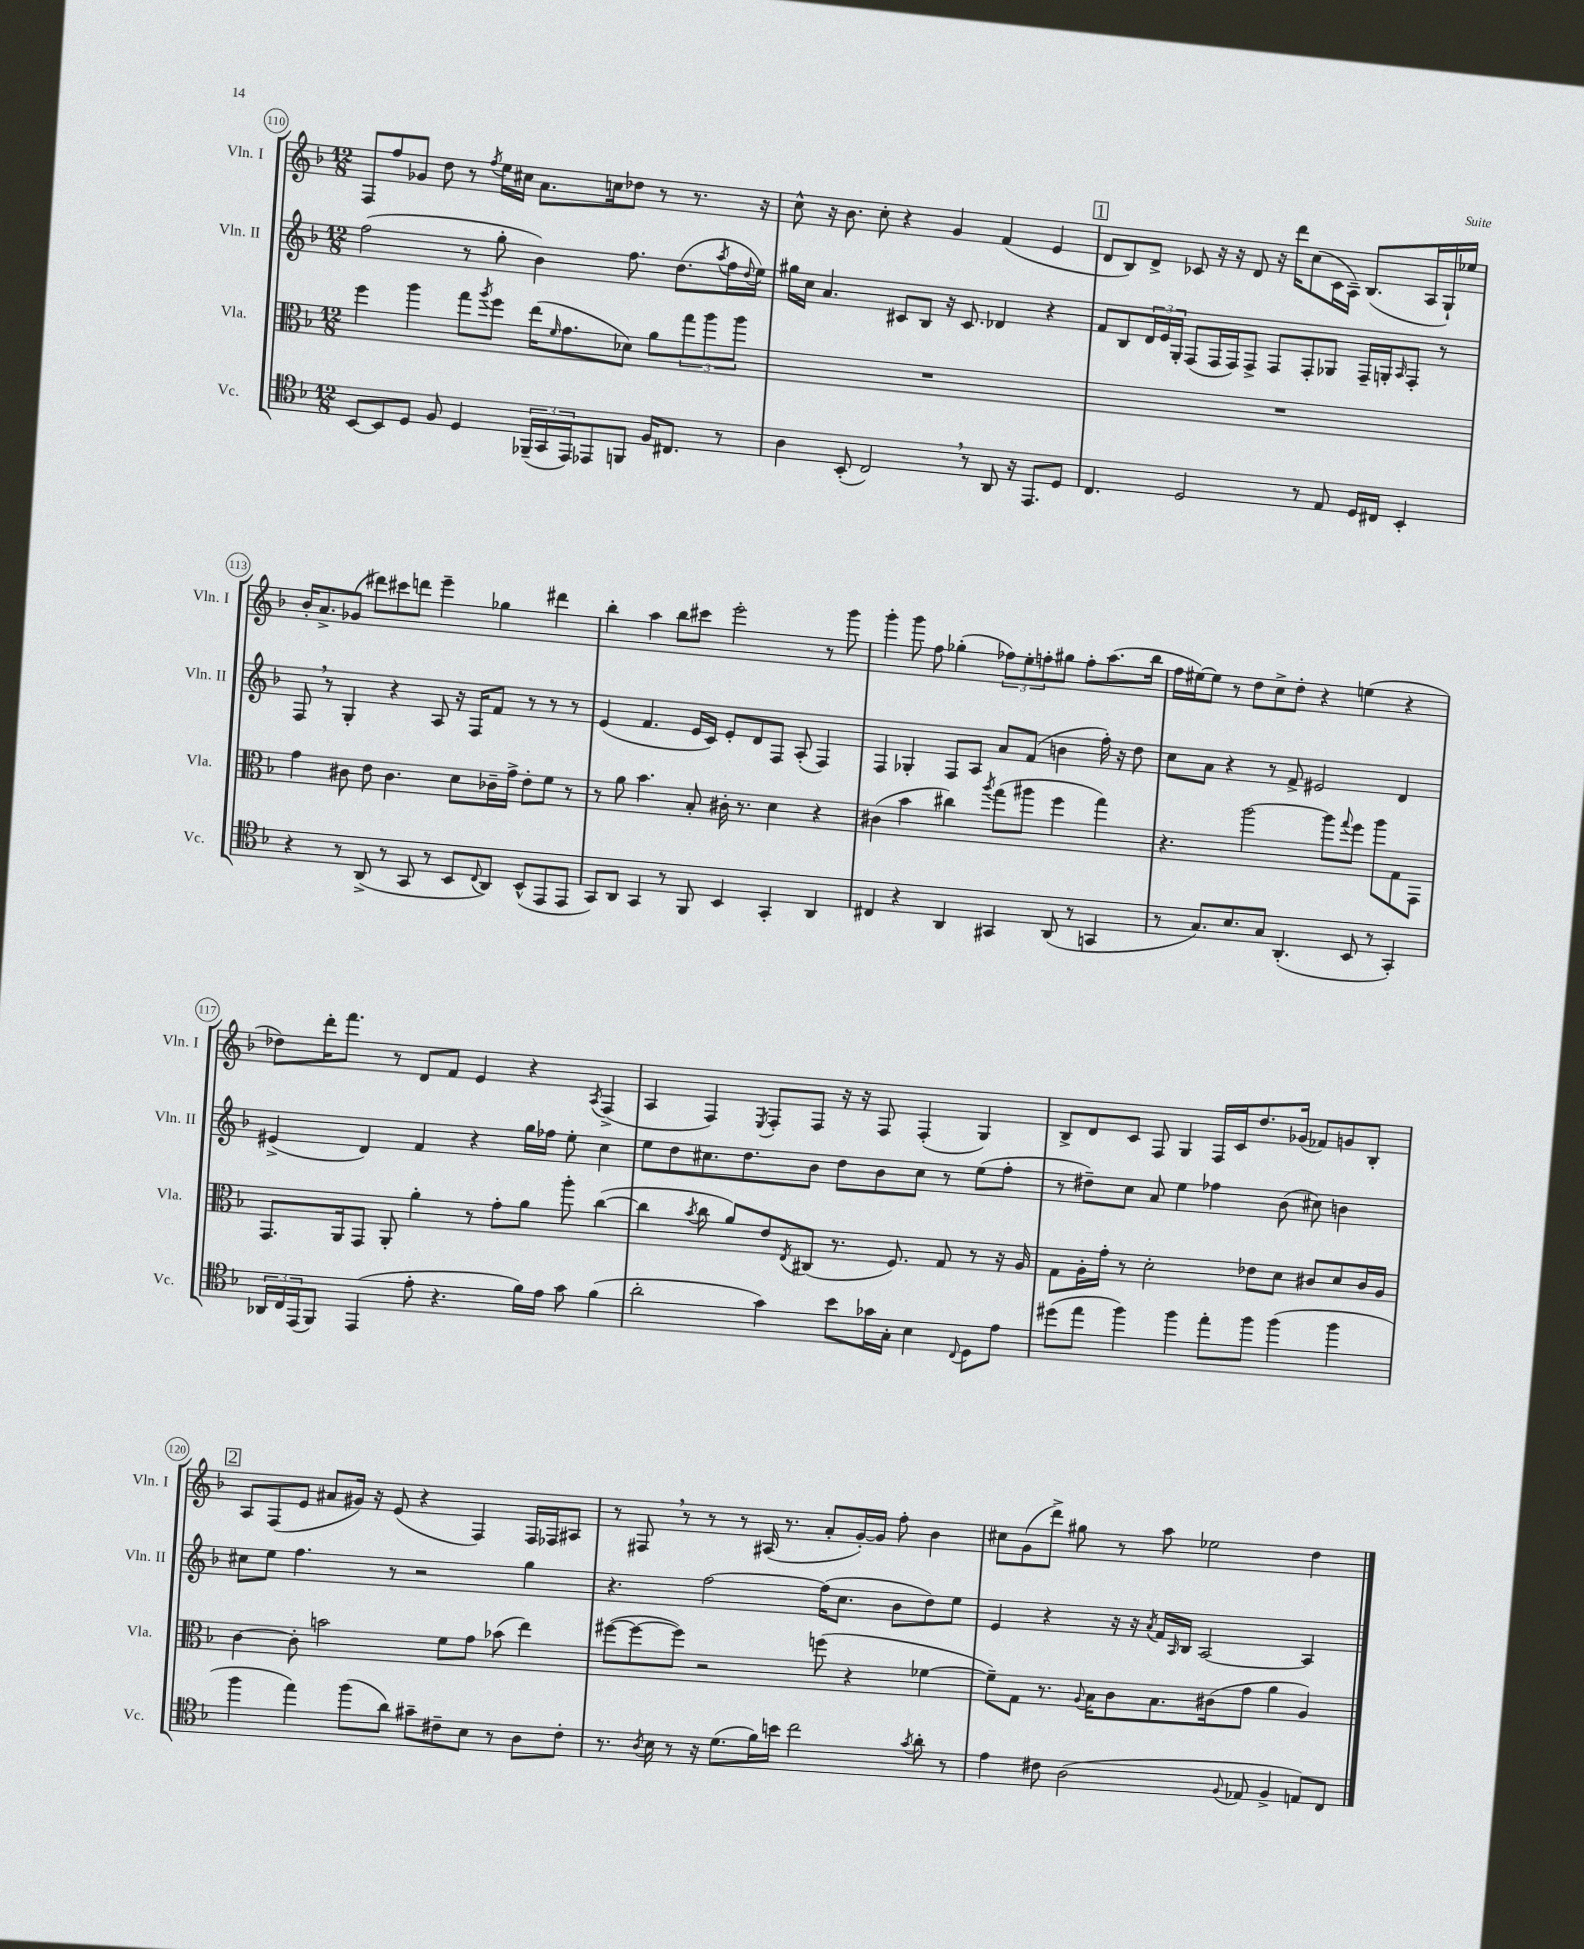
<<
\new StaffGroup <<
\new Staff = "s0" \with { instrumentName = "Vln. I" shortInstrumentName = "Vln. I" } {
    \clef treble \key f \major \numericTimeSignature \time 12/8
    f8 f''8 ges'8 d''8 r8 \acciaccatura { f''8 } e''16 cis''16 a'8. c''16 des''8 r8 r8. r16 |
    c''8-^ r16 bes'8. c''8-. r4 g'4 f'4( e'4 |
    \mark \markup { \box "1" } d'8 bes8) d'8-> ces'8 r16 r16 d'8 r16 d'''16 c''8( ces'16 a16--) bes8.( a16 g16-!) ees''16 |
    bes'16-. a'8.-> ges'8( dis'''8) cis'''8 d'''8 e'''4-- ges''4 dis'''4 |
    bes''4-. a''4 bes''8 cis'''8 e'''2-. r8 g'''8 |
    g'''4-. g'''8 f''8 ges''4-.( \tuplet 3/2 { fes''8) e''8-. f''8-. } gis''8 f''8-. a''8.( bes''16 |
    f''16 eis''16~) eis''8 r8 d''8 c''8-> d''8-. r4 e''4( r4 |
    des''8) d'''16-. f'''8. r8 d'8 f'8 e'4 r4 \acciaccatura { a8 } f4->( |
    a4 f4) \acciaccatura { e8 } f8-. f8 r16 r16 f8 f4-.( g4) |
    bes8-> d'8 c'8 f8 g4 f16 c'16 d''8. ges'16( fes'8) g'8 bes8-. |
    \mark \markup { \box "2" } a8 f8( e'8 ais'8 gis'16) r16 e'8( r4 f4) f16 fes16 ais8 |
    r8 fis8 \breathe r8 r8 r8 ais16( r8. a'8-. g'16~-.) g'16 f''8-. bes'4 |
    cis''8 g'8( d'''8->) gis''8 r8 a''8 ees''2 d''4 \bar "|." |
}
\new Staff = "s1" \with { instrumentName = "Vln. II" shortInstrumentName = "Vln. II" } {
    \clef treble \key f \major \numericTimeSignature \time 12/8
    f''2( r8 g''8-. bes'4) f''8. d''8.( \acciaccatura { a''8 } f''16 \appoggiatura { d''8 } e''16) |
    gis''16 c''16 a'4. cis'8 bes8 r16 cis'8. des'4 r4 |
    \mark \markup { \box "1" } f'8 bes8 \tuplet 3/2 { d'16 e'16 g16-. } f8( f16 f16) f8-> f8 f8-. ges8 f16-- g16-. \grace { a16 } f8-. r8 |
    f8 \breathe r8 g4-. r4 a8 r16 f16 f'8 r8 r8 r8 |
    e'4( f'4. e'16 c'16) e'8-. d'8 f8 a8-.( f4) |
    f4 ges4-. f8 a8 a'8 f'8( b'4 f''16-.) r16 d''8 |
    c''8 a'8 r4 r8 f'8-> eis'2 d'4 |
    eis'4->( d'4) f'4 r4 g''16 fes''16 e''8-. c''4 |
    e''8 d''8 cis''8. d''8. bes'8 d''8 bes'8 cis''8 r8 e''8( f''8-. |
    r8 dis''8--) c''8 a'8 e''4 fes''4 bes'8( cis''8) b'4 |
    \mark \markup { \box "2" } cis''8 e''8 f''4. r8 r2 g''4 |
    r4. f''2~ f''16( c''8. bes'8 d''8) e''8 |
    e'4 r4 r16 r16 \acciaccatura { a'8 } f'16 \grace { a16 } bes16 a2~ a4 \bar "|." |
}
\new Staff = "s2" \with { instrumentName = "Vla." shortInstrumentName = "Vla." } {
    \clef alto \key f \major \numericTimeSignature \time 12/8
    f''4 a''4 g''8 \acciaccatura { a''8 } f''8 e''16( \grace { f'16 } g'8. des'8) a'8 \tuplet 3/2 { g''8 a''8 a''8 } |
    R1. |
    \mark \markup { \box "1" } R1. |
    g'4 cis'8 e'8 cis'4. d'8 ces'16-- g'16-> e'8-. f'8 r8 |
    r8 a'8 bes'4. bes8-. cis'16-. r8. d'4 r4 |
    cis'4( bes'4 cis''4) \acciaccatura { a''8 } g''8( ais''8 f''4 g''4) |
    r4. a''2~ a''8 \appoggiatura { g''8 } f''8 a''8 g8 g,8 |
    g,8. a,16 g,8 a,8-. a'4-. r8 g'8-. a'8 a''8-. c''4~( |
    c''4 \acciaccatura { bes'8 } c''8 a'8) e'8 \acciaccatura { e8 } cis8( r8. f8.) g8 r8 r16 a16 |
    g8 a16-. g'16-. r8 d'2-. ees'8 d'8 cis'8 d'8 cis'16 a16 |
    \mark \markup { \box "2" } c'4~ c'8-. b'2 f'8 g'8 bes'8( e''4) |
    fis''8~( fis''8~ fis''8) r2 f''8( r4 fes'4~ |
    fes'8--) g8 r8. \appoggiatura { a8 } bes16 c'8 bes8. cis'16( g'8 a'4 a4) \bar "|." |
}
\new Staff = "s3" \with { instrumentName = "Vc." shortInstrumentName = "Vc." } {
    \clef tenor \key f \major \numericTimeSignature \time 12/8
    bes,8~ bes,8 d8 f8 d4 \tuplet 3/2 { fes,16--( g,16 e,16) } ees,8 f,8 f16 cis8. r8 |
    a4 bes,8-.( c2) \breathe r8 a,8 r16 e,8. d8 |
    \mark \markup { \box "1" } c4. d2 r8 e8 d16 cis16 bes,4-. |
    r4 r8 a,8->( r8 g,8 r8 bes,8 \appoggiatura { c8 } a,8) bes,8-^( e,8 e,8 |
    g,8) a,8 g,4 r8 f,8 bes,4 g,4-. a,4 |
    cis4 r4 a,4 gis,4 a,8( r8 g,4 |
    r8 g8.) bes8. g8 a,4.-.( bes,8 r8 g,4-.) |
    \tuplet 3/2 { aes,16 c16 e,16( } f,8) e,4( e'8-. r4. f'16) e'16 g'8 f'4( |
    a'2-. g'4) bes'8 ges'16 g16-. bes4 \appoggiatura { c8 } d8 e'8 |
    dis''8( e''8 f''4) f''4 e''8-. f''8 f''4( f''4 |
    \mark \markup { \box "2" } f''4 e''4) f''8( a'8) gis'8-- cis'8-- bes8 r8 a8 cis'8-. |
    r8. \acciaccatura { a8 } bes16 r8 r16 d'8.( f'16) b'16 c''2 \acciaccatura { g'8 } a'8-. r8 |
    e'4 cis'8 a2( \appoggiatura { f8 } ees8 f4-> e8) c8 \bar "|." |
}
>>
>>
\layout { \context { \Score currentBarNumber = #110 \override BarNumber.stencil = #(make-stencil-circler 0.1 0.3 ly:text-interface::print) } }
